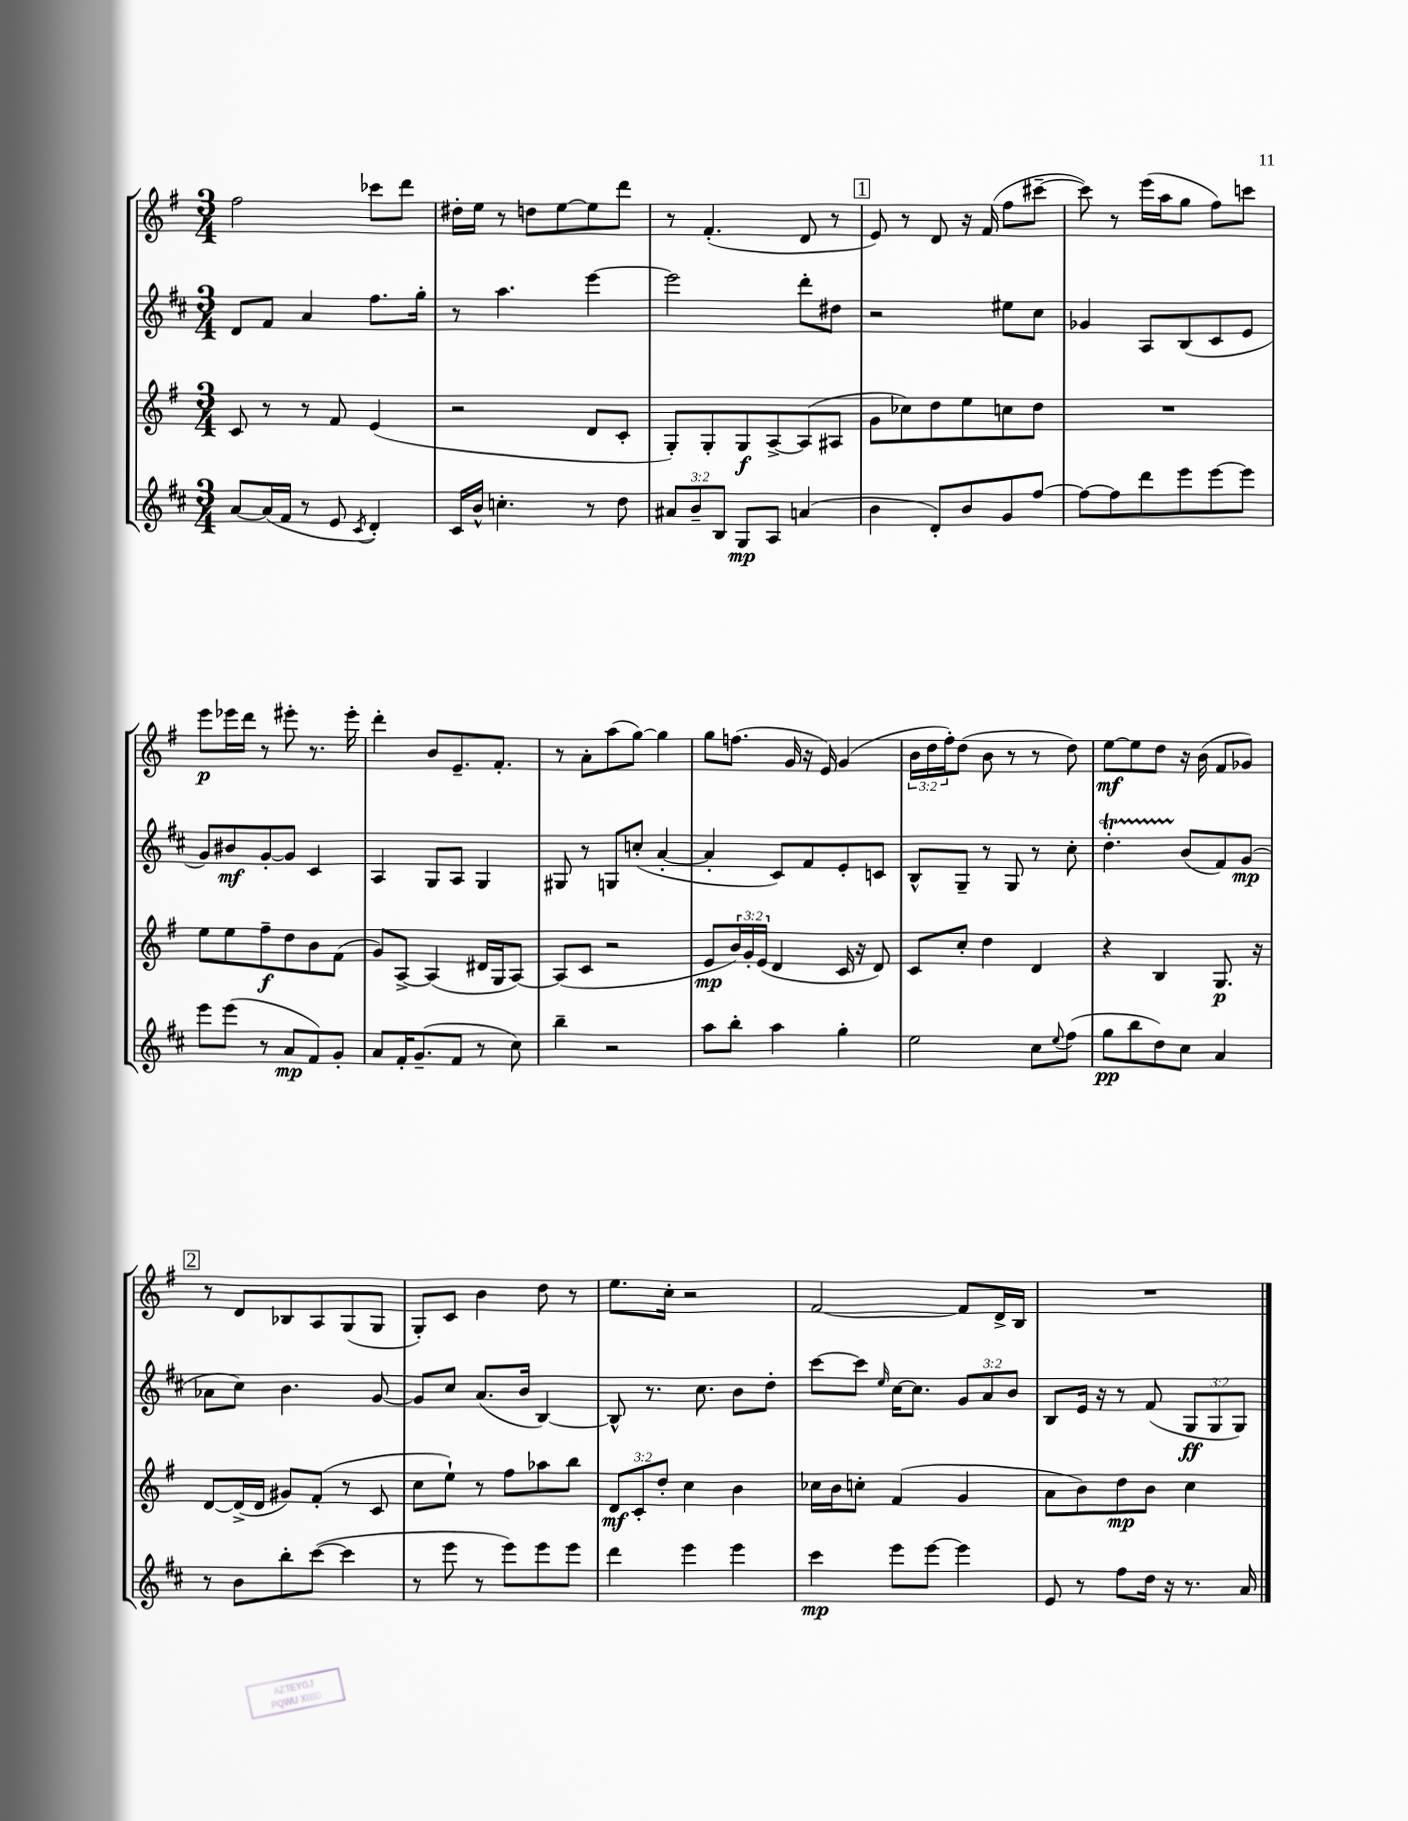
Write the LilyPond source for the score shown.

<<
\new StaffGroup <<
\new Staff = "s0" {
    \clef treble \key g \major \numericTimeSignature \time 3/4 \override Staff.TupletNumber.text = #tuplet-number::calc-fraction-text
    fis''2 ces'''8 d'''8 |
    dis''16-. e''16 r8 d''8 e''8~ e''8 d'''8 |
    r8 fis'4.-.( d'8 r8 |
    \mark \markup { \box "1" } e'8) r8 d'8 r16 fis'16( fis''8 cis'''8~-- |
    cis'''8) r8 e'''16( a''16 g''8 fis''8) c'''8 |
    e'''8\p ees'''16 d'''16 r8 eis'''8-. r8. eis'''16-. |
    d'''4-. b'8 e'8.-- fis'8.-. |
    r8 a'8-. a''8( g''8~) g''4 |
    g''8 f''8.( g'16 r16 e'16) g'4( |
    \tuplet 3/2 { b'16 d''16 fis''16-.) } d''8( b'8 r8 r8 d''8) |
    e''8~\mf e''8 d''8 r16 b'16( fis'8 ges'8) |
    \mark \markup { \box "2" } r8 d'8 bes8 a8 g8( g8 |
    g8-.) c'8 b'4 d''8 r8 |
    e''8. c''16-. r2 |
    fis'2~ fis'8 d'16-> b16 |
    R2. \bar "|." |
}
\new Staff = "s1" {
    \clef treble \key d \major \numericTimeSignature \time 3/4 \override Staff.TupletNumber.text = #tuplet-number::calc-fraction-text
    d'8 fis'8 a'4 fis''8. g''16-. |
    r8 a''4. e'''4~ |
    e'''2 d'''8-. dis''8 |
    \mark \markup { \box "1" } r2 eis''8 cis''8 |
    ges'4 a8 b8( cis'8 e'8 |
    g'8) bis'8\mf g'8~-. g'8 cis'4 |
    a4 g8 a8 g4 |
    gis8 r8 g8 c''8-.( a'4~-. |
    a'4-. cis'8) fis'8 e'8-. c'8 |
    b8-^ g8-- r8 g8 r8 cis''8-. |
    d''4.-.\startTrillSpan b'8\stopTrillSpan( fis'8) g'8\mp( |
    \mark \markup { \box "2" } aes'8 cis''8) b'4. g'8~ |
    g'8 cis''8 a'8.( b'16 b4~) |
    b8-^ r8. cis''8. b'8 d''8-. |
    cis'''8~ cis'''8 \grace { e''16 } cis''16~ cis''8. \tuplet 3/2 { g'8 a'8 b'8 } |
    b8 e'16 r16 r8 fis'8( \tuplet 3/2 { g8\ff g8 g8) } \bar "|." |
}
\new Staff = "s2" {
    \clef treble \key g \major \numericTimeSignature \time 3/4 \override Staff.TupletNumber.text = #tuplet-number::calc-fraction-text
    c'8 r8 r8 fis'8 e'4( |
    r2 d'8 c'8-. |
    g8-.) g8-. g8\f a8~-> a8( ais8 |
    \mark \markup { \box "1" } g'8 ces''8) d''8 e''8 c''8 d''8 |
    R2. |
    e''8 e''8 fis''8--\f d''8 b'8 fis'8( |
    g'8) a8~-> a4( dis'16 g16 a8~) |
    a8( c'8 r2 |
    e'8\mp \tuplet 3/2 { b'16) g'16-. e'16( } d'4 c'16 r16 d'8) |
    c'8 c''8-. d''4 d'4 |
    r4 b4 g8.\p r16 |
    \mark \markup { \box "2" } d'8~ d'16->( d'16 gis'8) fis'8-.( r8 c'8 |
    c''8 e''8-!) r8 fis''8 aes''8 b''8 |
    \tuplet 3/2 { d'8\mf c'8-. d''8-. } c''4 b'4 |
    ces''16 b'16 c''8-. fis'4( g'4 |
    a'8 b'8) d''8\mp b'8 c''4 \bar "|." |
}
\new Staff = "s3" {
    \clef treble \key d \major \numericTimeSignature \time 3/4 \override Staff.TupletNumber.text = #tuplet-number::calc-fraction-text
    a'8~ a'16( fis'16 r8 e'8 \acciaccatura { cis'8 } d'4-.) |
    cis'16 b'16-^ c''4.-. r8 d''8 |
    \tuplet 3/2 { ais'8 b'8-- b8 } g8\mp a8 a'4( |
    \mark \markup { \box "1" } b'4 d'8-.) b'8 g'8 fis''8~ |
    fis''8~ fis''8 d'''8 e'''8 e'''8~ e'''8 |
    e'''8 e'''8( r8 a'8\mp fis'8) g'8-. |
    a'8 fis'16-. g'8.--( fis'8 r8 cis''8) |
    b''4-- r2 |
    a''8 b''8-. a''4 g''4-. |
    e''2 cis''8 \appoggiatura { e''8 } fis''8( |
    g''8\pp b''8 d''8) cis''8 a'4 |
    \mark \markup { \box "2" } r8 b'8 b''8-. cis'''8~( cis'''4 |
    r8 e'''8 r8 e'''8) e'''8 e'''8 |
    d'''4 e'''4 e'''4 |
    cis'''4\mp e'''8 e'''8~ e'''4 |
    e'8 r8 fis''8 d''16 r16 r8. a'16 \bar "|." |
}
>>
>>
\layout { \context { \Score \remove "Bar_number_engraver" } }
